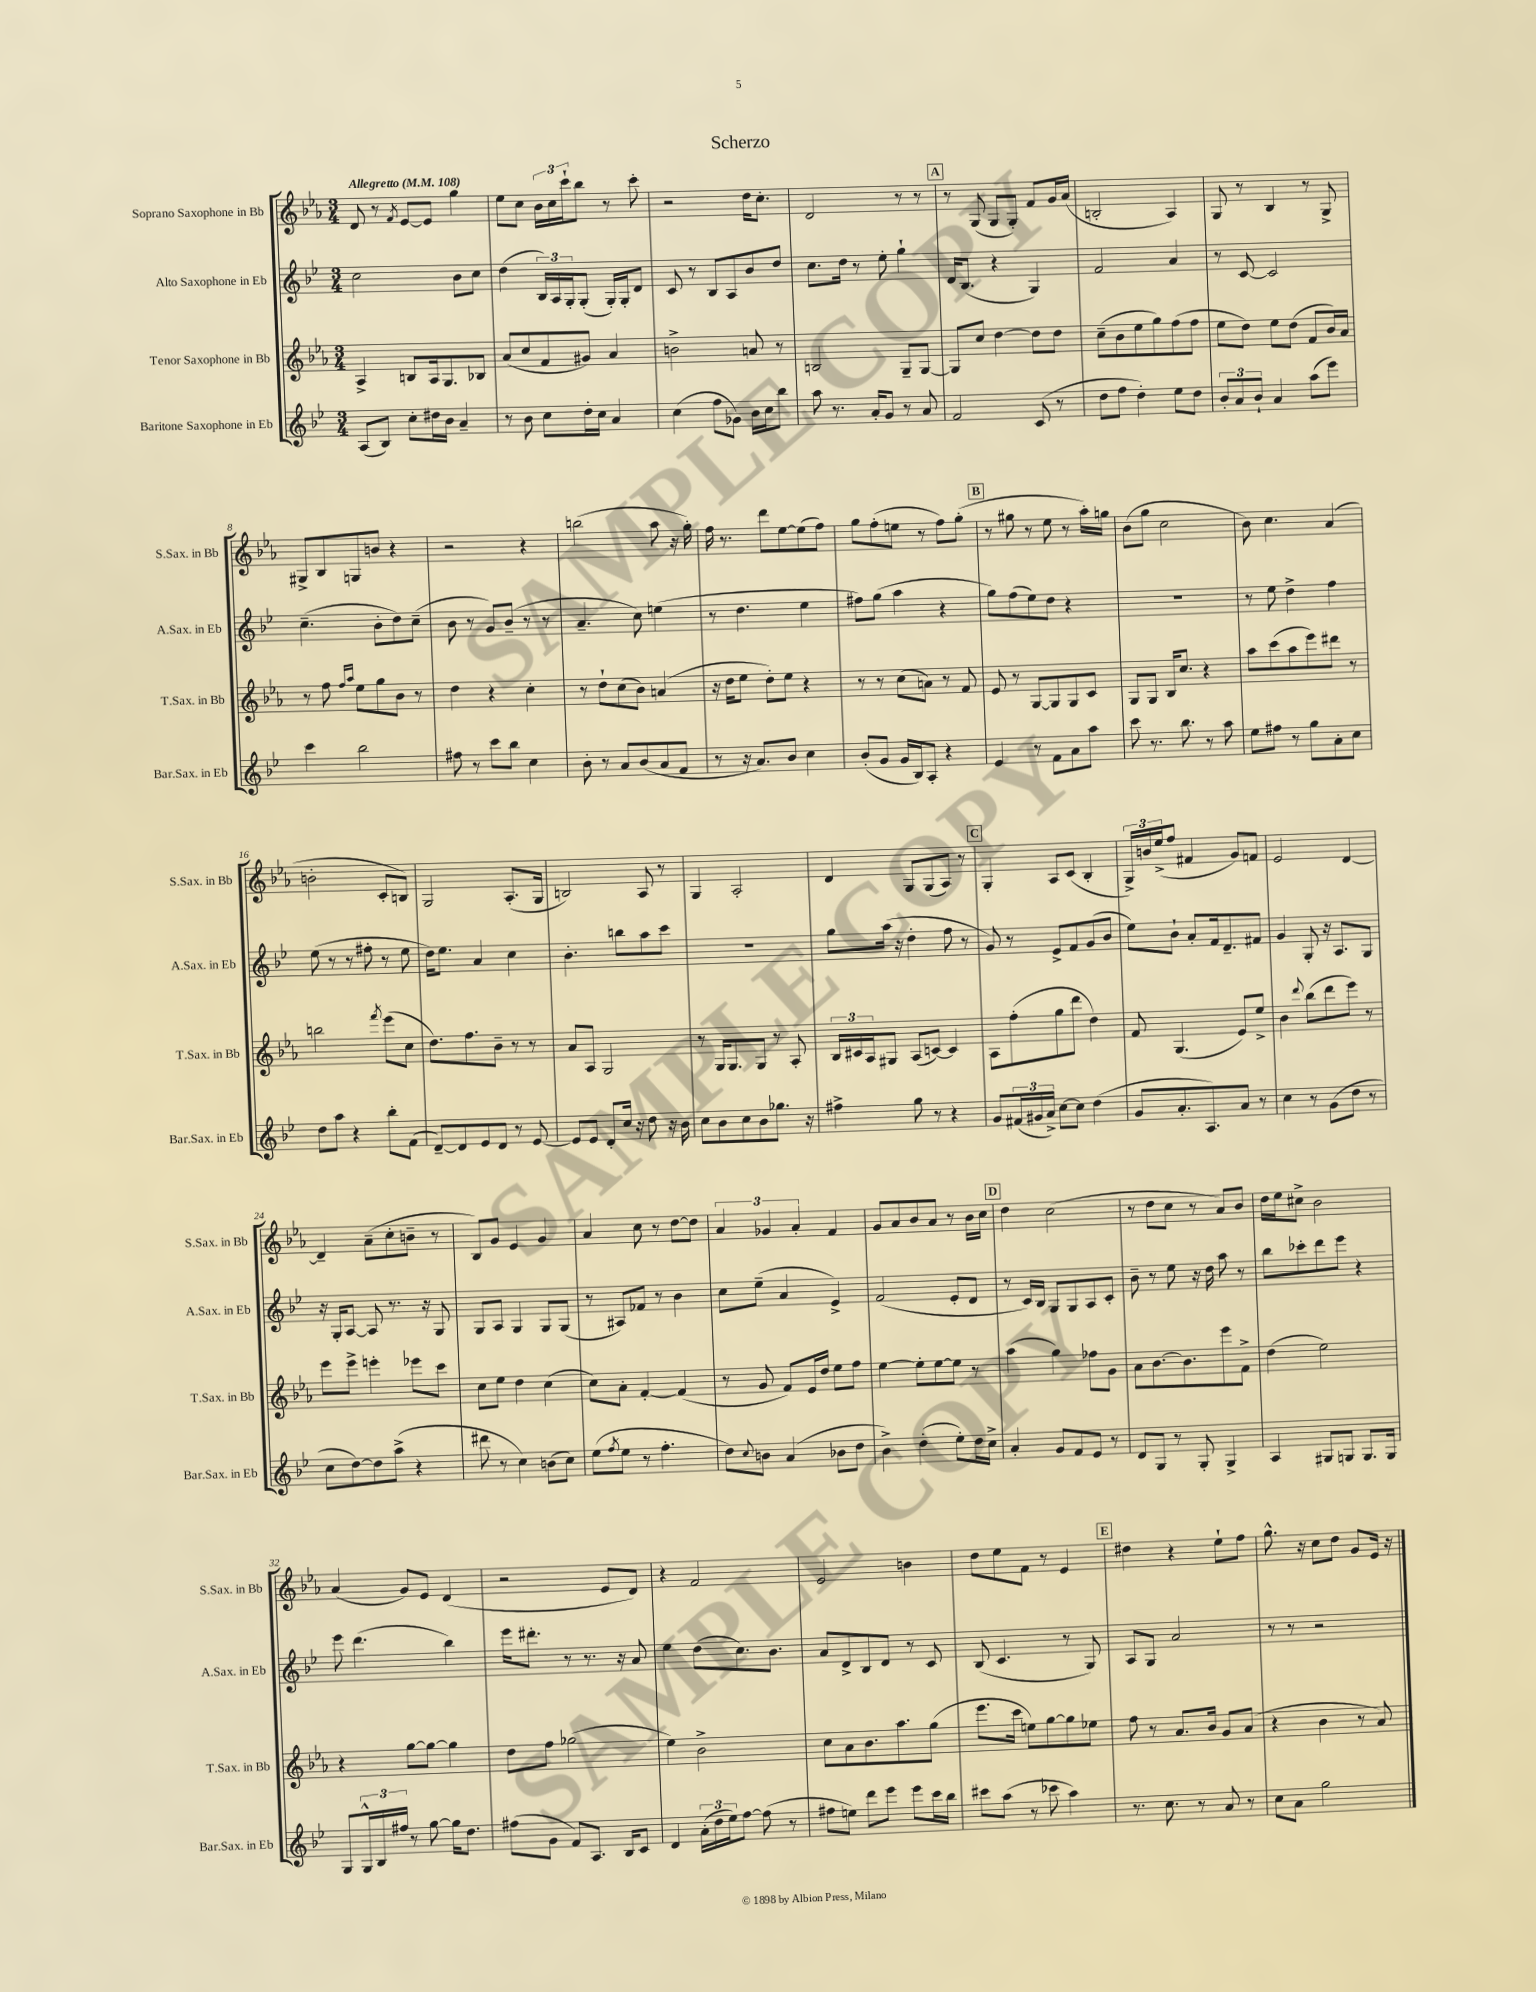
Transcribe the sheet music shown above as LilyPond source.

\header { title = "Scherzo" }
<<
\new StaffGroup <<
\new Staff = "s0" \with { instrumentName = "Soprano Saxophone in Bb" shortInstrumentName = "S.Sax. in Bb" } {
    \clef treble \key ees \major \numericTimeSignature \time 3/4 \tempo "Allegretto" 4 = 108
    d'8 r8 \acciaccatura { f'8 } ees'8~ ees'8 g''4 |
    ees''8 c''8 \tuplet 3/2 { bes'16 c''16 c'''16-! } bes''8 r8 c'''8-. |
    r2 d''16 c''8.-. |
    d'2 r8 r8 |
    \mark \markup { \box "A" } r8 g8( g8 g8-.) f'8 g'16 aes'16( |
    b2-. aes4) |
    g8 r8 bes4 r8 g8-> |
    gis8-> bes8 g8 b'8 r4 |
    r2 r4 |
    b''2( aes''8 r16 g''16-.) |
    f''16 r8. d'''8 ees''8~ ees''8( f''8) |
    g''8 f''8-.( e''8 r8 f''8) g''8-.( |
    \mark \markup { \box "B" } r8 gis''8 r8 ees''8 r8 aes''16-.) g''16 |
    bes'8( g''8 c''2 |
    bes'8) c''4. aes'4( |
    b'2-. c'8-. b8) |
    g2 aes8.-.( g16 |
    b2) aes8 r8 |
    g4 aes2-. |
    d'4 g8 g8( aes8) r8 |
    \mark \markup { \box "C" } g4-. aes8 c'8( bes4-. |
    \tuplet 3/2 { g16->) b'16 ees''16->( } f''8 fis'4 g'8) f'8 |
    ees'2 d'4~ |
    d'4-- aes'8--( c''8-. b'8-- r8 |
    bes8) g'8 ees'4 g'4 |
    aes'4 c''8 r8 d''8~ d''8 |
    \tuplet 3/2 { aes'4 ges'4 aes'4-. } f'4 |
    g'8 aes'8 bes'8 aes'8 r8 bes'16 c''16 |
    \mark \markup { \box "D" } d''4 c''2( |
    r8 d''8 c''8 r8 aes'8) bes'8 |
    d''16 ees''16 cis''8-> bes'2 |
    aes'4( g'8) ees'8 d'4( |
    r2 ees'8 d'8) |
    r4 f'2 |
    ees'2 b'4 |
    d''8 ees''8 f'8 r8 ees'4 |
    \mark \markup { \box "E" } dis''4 r4 ees''8-! f''8 |
    g''8.-^ r16 c''8 d''8 g'8 ees'16 r16 \bar "|." |
}
\new Staff = "s1" \with { instrumentName = "Alto Saxophone in Eb" shortInstrumentName = "A.Sax. in Eb" } {
    \clef treble \key bes \major \numericTimeSignature \time 3/4
    c''2 bes'8 c''8 |
    d''4( \tuplet 3/2 { bes16) a16 g16-. } g8-.( g16-.) g16-. d'8 |
    c'8 r8 bes8 a8 bes'8 d''8 |
    c''8. d''16 r8 ees''8-. g''4-! |
    \mark \markup { \box "A" } d'16 bes8.( r4 g4) |
    f'2 a'4 |
    r8 c'8~ c'2 |
    c''4.--( bes'8-. d''8) c''8--( |
    bes'8 r8 g'8) bes'8--( r8 r8 |
    a'4.-- c''8) e''4( |
    r8 d''4. ees''4 |
    fis''8) g''8( a''4 r4 |
    \mark \markup { \box "B" } g''8) f''8( ees''8) d''8 r4 |
    r2. |
    r8 ees''8 d''4-> f''4 |
    ees''8( r8 r8 fis''8-. r8 ees''8 |
    d''16) ees''8. a'4 c''4 |
    bes'4.-. b''8 a''8 c'''8 |
    R2. |
    g''8 a''16( r16 d''4-. f''8 r8 |
    \mark \markup { \box "C" } g'8) r8 ees'8-> f'8 g'8( bes'8 |
    ees''8) bes'8-! a'8-. f'16 d'8.-- fis'8 |
    g'4 g8-. r16 a8. g8 |
    r16 g16-. a8~ a8 r8. r16 g8 |
    g8 a8 g4 g8 g8( |
    r8 ais8) fes'8 r8 bes'4 |
    c''8 ees''8--( a'4 ees'4->) |
    f'2( ees'8-. d'8 |
    \mark \markup { \box "D" } r8 c'16) bes16 g8 g8 a8 c'8-. |
    bes'8-- r8 ees''8 r16 d''16 a''8 r8 |
    bes''8 ces'''8-. d'''8 ees'''8 r4 |
    ees'''8 d'''4.( bes''4) |
    ees'''16 dis'''8.-. r8 r8. r16 a'8 |
    ees''4 d''8( c''8.) bes'8. |
    a'8 d'8-> bes8 d'8 r8 c'8 |
    bes8( c'4. r8 g8) |
    \mark \markup { \box "E" } a8 g8 a'2 |
    r8 r8 r2 \bar "|." |
}
\new Staff = "s2" \with { instrumentName = "Tenor Saxophone in Bb" shortInstrumentName = "T.Sax. in Bb" } {
    \clef treble \key ees \major \numericTimeSignature \time 3/4
    aes4-> b8 aes16 g8. bes8 |
    aes'8( c''8 f'8 gis'8) aes'4 |
    b'2-> a'8 r8 |
    b2 g8-- g8~ |
    \mark \markup { \box "A" } g8 c''8 d''4~ d''8 d''8 |
    c''8--( bes'8 ees''8 g''8) f''8( f''8 |
    ees''8 d''8) ees''8 d''8( f'8 bes'16) aes'16 |
    r8 f''8 \grace { f''16 aes''16 } ees''8 g''8 bes'8 r8 |
    d''4 r4 c''4-. |
    r8 d''8-! c''8( bes'8) a'4( |
    r16 d''16 ees''8 d''8-.) ees''8 r4 |
    r8 r8 c''8( a'8) r8 f'8 |
    \mark \markup { \box "B" } ees'8 r8 g8~ g8 g8 c'8 |
    g8 g8 bes16 c''8. r4 |
    aes''8 c'''8( aes''8 ees'''8) dis'''8 r8 |
    b''2 \acciaccatura { f'''8 } ees'''8( c''8 |
    d''8.) f''8. bes'8-- r8 r8 |
    aes'8 aes8 g2 |
    r8 g16 g8. g8 r8 aes8-. |
    \tuplet 3/2 { bes16 cis'16 aes16 } gis8 aes8( c'8~) c'4 |
    \mark \markup { \box "C" } aes8 f''8-.( g''8 d'''8 d''4) |
    f'8 g4.( ees'8) ees''8-> |
    bes'4 \appoggiatura { d'''8 } bes''8( d'''8 ees'''8) r8 |
    ees'''8 ees'''8-> e'''4-. ees'''8 c'''8 |
    c''8 ees''8 d''4 c''4( |
    c''8) aes'8-. f'4~-. f'4( |
    r8 g'8 f'8) ees'16 d''16 ees''8 f''8 |
    ees''4~ ees''8-. ees''8~ ees''8 r8 |
    \mark \markup { \box "D" } aes''4( g''4) fes''8 g'8 |
    aes'8 bes'8.~ bes'8. ees'''8 f'8-> |
    d''4( ees''2) |
    r4 g''8~ g''8~ g''4 |
    d''8 f''8 ges''2( |
    ees''4) bes'2-> |
    c''8 aes'8 bes'8. aes''8. g''8( |
    ees'''8. c'''16 e''8) g''8~ g''8 ees''8 |
    \mark \markup { \box "E" } f''8 r8 aes'8. bes'16 g'8 aes'8( |
    r4 bes'4 r8 aes'8) \bar "|." |
}
\new Staff = "s3" \with { instrumentName = "Baritone Saxophone in Eb" shortInstrumentName = "Bar.Sax. in Eb" } {
    \clef treble \key bes \major \numericTimeSignature \time 3/4
    a8( bes8) c''8-. dis''16 bes'16 a'4-- |
    r8 bes'8 c''8 d''16-. c''16 a'4 |
    c''4( f''8 ges'8) bes'16 c''16 bes''8 |
    a''8 r8. a'16-. g'8 r8 a'8 |
    \mark \markup { \box "A" } f'2 c'8( r8 |
    d''8 f''8 d''4-.) ees''8 d''8 |
    \tuplet 3/2 { bes'8-. a'8 bes'8-! } a'4 a''8( ees'''8) |
    c'''4 bes''2 |
    fis''8 r8 c'''8 bes''8 c''4 |
    bes'8-. r8 a'8 bes'8( a'8 f'8 |
    r8 r16 a'8.) bes'8 c''4 |
    bes'8-.( g'8 g'16 bes16) a8-. r4 |
    \mark \markup { \box "B" } ees'4 r8 f'8 a'8 a''8 |
    c'''8 r8. bes''8. r8 a''8 |
    ees''8 fis''8 r8 g''8 a'8-. c''8 |
    d''8 a''8 r4 bes''8-. f'8( |
    d'8~--) d'8 ees'8 d'8 r8 ees'8~ |
    ees'8 ees'8 d'8-. c''16 r16 d''8 r16 bes'16 |
    c''8 bes'8 c''8 bes'8 ges''8. r16 |
    fis''4-> g''8 r8 r4 |
    \mark \markup { \box "C" } g'8 \tuplet 3/2 { fis'16( gis'16 a'16->) } c''8~ c''8 d''4( |
    g'8 a'8.-. a8.) a'8 r8 |
    c''4 r8 g'8( d''8 r8 |
    c''8 d''8~) d''8 a''8->( r4 |
    dis'''8 r8 c''4) b'8( c''8) |
    ees''8( \acciaccatura { f''8 } ees''8 r8 f''4.-. |
    d''8) \appoggiatura { c''8 } b'8 a'4( bes'8 d''8 |
    bes'4->) d''4-.( ees''8-.) d''16 c''16-> |
    \mark \markup { \box "D" } a'4-. g'8 f'8 ees'8 r8 |
    d'8 g8 r8 g8-. g4-> |
    a4 gis8 g8 g8. g16 |
    g8 \tuplet 3/2 { g16-^ bes16 fis''16 } r8 g''8~ g''16 d''8. |
    fis''8( g'8 f'8) a8. bes16 c'8 |
    d'4 \tuplet 3/2 { a'16-.( d''16 ees''16) } f''8~ f''8( r8 |
    fis''8 e''8) d'''8 ees'''8 ees'''8 c'''16 bes''16 |
    cis'''8 a''8( r8 ces'''8 a''4) |
    \mark \markup { \box "E" } r8. c''8. r8 a'8 r8 |
    c''8 a'8 g''2 \bar "|." |
}
>>
>>
